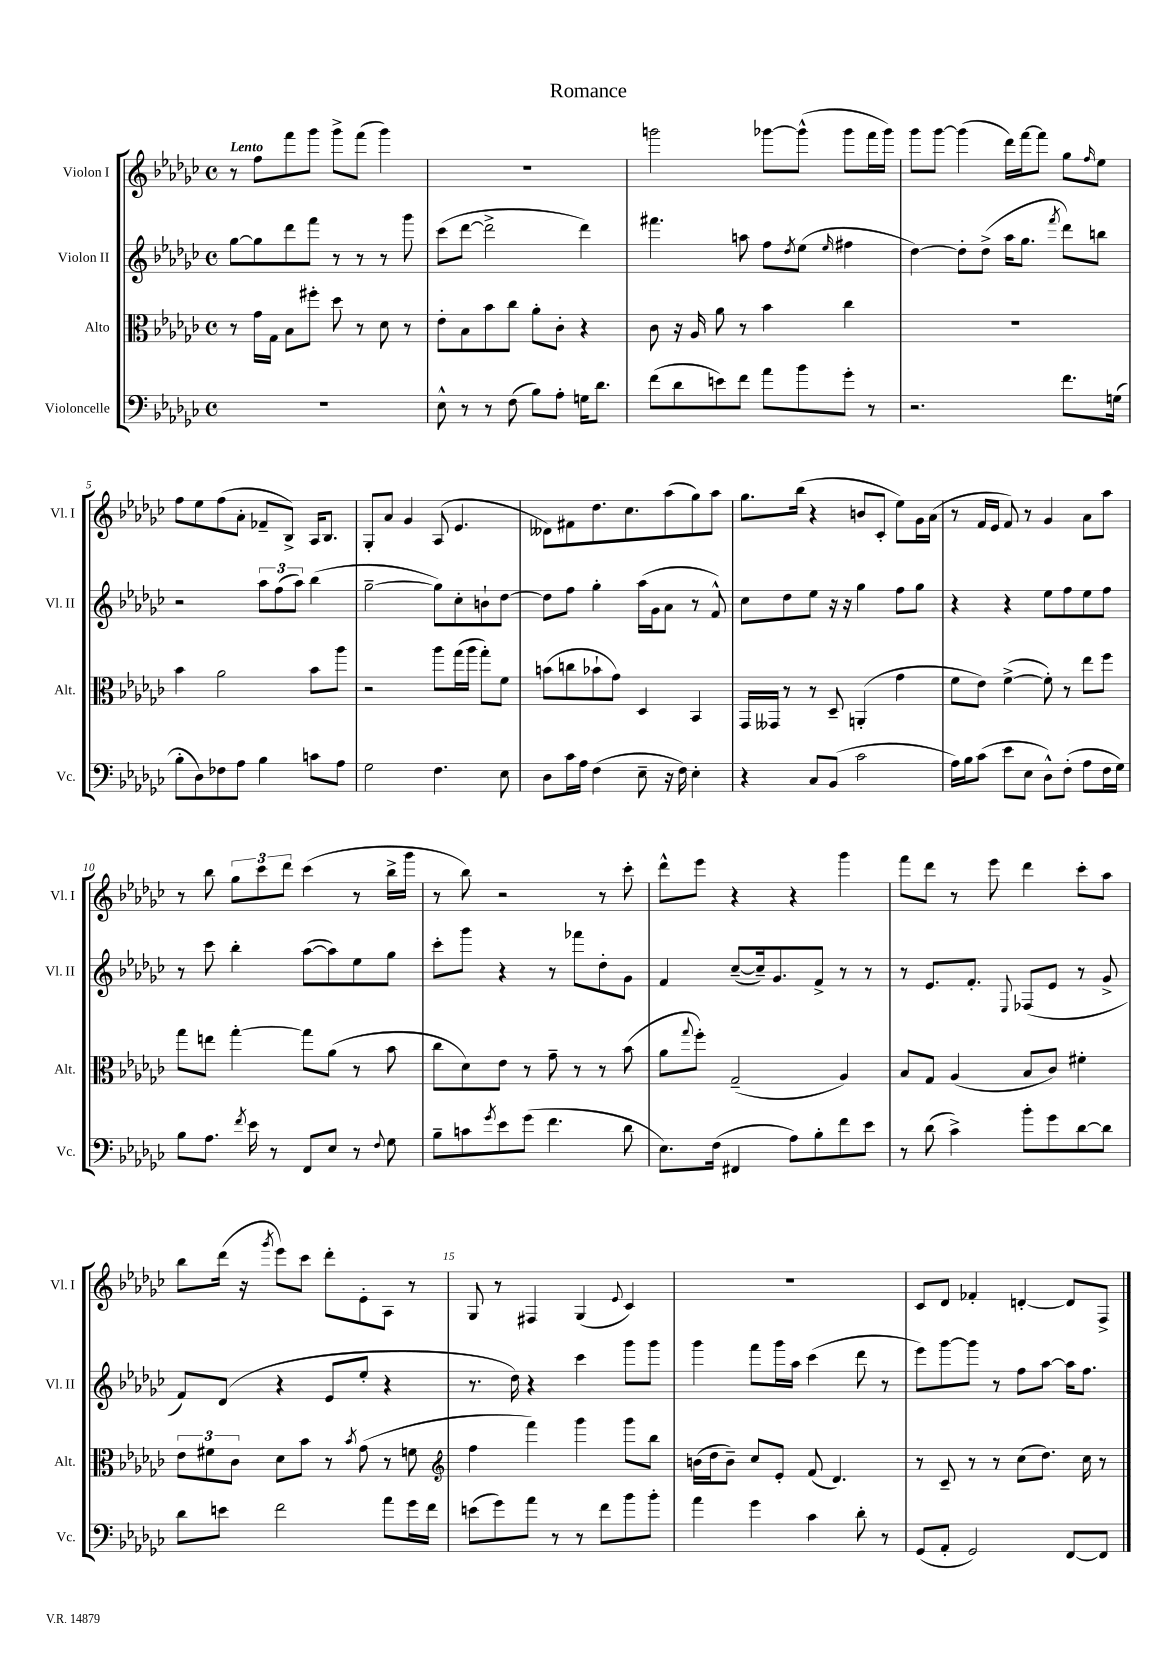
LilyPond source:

\header { title = "Romance" }
<<
\new StaffGroup <<
\new Staff = "s0" \with { instrumentName = "Violon I" shortInstrumentName = "Vl. I" } {
    \clef treble \key ges \major \defaultTimeSignature \time 4/4 \tempo "Lento"
    r8 f''8 f'''8 ges'''8 ges'''8-> f'''8( ges'''4) |
    R1 |
    g'''2 ges'''8~ ges'''8-^( ges'''8 f'''16 ges'''16) |
    ges'''8 ges'''8~ ges'''4( des'''16) f'''16~ f'''8 ges''8 \grace { f''16 } ees''8 |
    f''8 ees''8 f''8( aes'8-. fes'8-- bes8->) aes16 bes8. |
    ges8-. aes'8 ges'4 aes8( ees'4. |
    deses'8) fis'8 des''8. ces''8. aes''8( ges''8) aes''8 |
    ges''8. bes''16( r4 b'8 ces'8-. ees''8) ges'16 aes'16( |
    r8 f'16 ees'16 f'8) r8 ges'4 aes'8 aes''8 |
    r8 bes''8 \tuplet 3/2 { ges''8 ces'''8 des'''8 } ces'''4( r8 bes''16-> ges'''16 |
    r8 bes''8) r2 r8 ces'''8-. |
    des'''8-^ ees'''8 r4 r4 ges'''4 |
    f'''8 des'''8 r8 ees'''8 des'''4 ces'''8-. aes''8 |
    bes''8 des'''16( r16 \acciaccatura { ges'''8 } ees'''8) ces'''8 des'''8-. ees'8-. aes8 r8 |
    ges8 r8 fis4 ges4( \appoggiatura { ees'8 } ces'4) |
    R1 |
    ces'8 des'8 fes'4-. d'4~-. d'8 f8-> \bar "|." |
}
\new Staff = "s1" \with { instrumentName = "Violon II" shortInstrumentName = "Vl. II" } {
    \clef treble \key ges \major \defaultTimeSignature \time 4/4
    ges''8~ ges''8 des'''8 f'''8 r8 r8 r8 ges'''8 |
    ces'''8( des'''8~ des'''2-> des'''4) |
    fis'''4. a''8 f''8 \acciaccatura { des''8 } ees''8( \grace { ees''16 } fis''4 |
    des''4~) des''8-. des''8->( aes''16 ges''8. \acciaccatura { f'''8 } des'''8) b''8 |
    r2 \tuplet 3/2 { aes''8 f''8( aes''8) } bes''4( |
    ges''2~-- ges''8) ces''8-. b'8-! des''8~ |
    des''8 f''8 ges''4-. aes''16( ges'16 aes'8 r8 f'8-^) |
    ces''8 des''8 ees''8 r16 r16 ges''4 f''8 ges''8 |
    r4 r4 ees''8 f''8 ees''8 f''8 |
    r8 ces'''8 bes''4-. aes''8~( aes''8) ees''8 ges''8 |
    ces'''8-. ges'''8 r4 r8 fes'''8 des''8-. ges'8 |
    f'4 ces''8~--( ces''16--) ges'8. f'8-> r8 r8 |
    r8 ees'8. f'8.-. \appoggiatura { ees8 } fes8( ees'8 r8 ges'8-> |
    f'8) des'8( r4 ees'8 ees''8-. r4 |
    r8. des''16) r4 ces'''4 ges'''8 ges'''8 |
    ges'''4 f'''8 ges'''16 aes''16 ces'''4( des'''8 r8 |
    ees'''8) ges'''8~ ges'''8 r8 f''8 aes''8~ aes''16 f''8. \bar "|." |
}
\new Staff = "s2" \with { instrumentName = "Alto" shortInstrumentName = "Alt." } {
    \clef alto \key ges \major \defaultTimeSignature \time 4/4
    r8 ges'16 ges16 bes8 fis''8-. des''8 r8 des'8 r8 |
    ees'8-. bes8 bes'8 ces''8 aes'8-. ces'8-. r4 |
    ces'8 r16 aes16 aes'8 r8 bes'4 ces''4 |
    R1 |
    bes'4 aes'2 bes'8 aes''8 |
    r2 aes''8 ges''16( aes''16 ges''8-.) f'8 |
    b'8( c''8 bes'8-! ges'8) des4 bes,4 |
    ges,16 geses,16 r8 r8 des8-- a,4-.( ges'4 |
    f'8 ees'8) f'4~->( f'8-.) r8 ees''8 f''8 |
    ges''8 e''8 ges''4~-. ges''8 aes'8( r8 bes'8 |
    ces''8 des'8) ees'8 r8 ges'8-- r8 r8 bes'8( |
    aes'8 \appoggiatura { ges''8 } f''8-.) ges2--( aes4) |
    bes8 ges8 aes4( bes8 ces'8) fis'4-. |
    \tuplet 3/2 { ees'8 fis'8 ces'8 } des'8 bes'8 r8 \acciaccatura { bes'8 } ges'8( r8 f'8 |
    \clef treble f''4 f'''4) ges'''4 ges'''8 bes''8 |
    b'16( des''16 b'8--) ces''8 ees'8-. f'8( des'4.) |
    r8 ces'8-- r8 r8 ces''8( des''8.) ces''16 r8 \bar "|." |
}
\new Staff = "s3" \with { instrumentName = "Violoncelle" shortInstrumentName = "Vc." } {
    \clef bass \key ges \major \defaultTimeSignature \time 4/4
    R1 |
    ees8-^ r8 r8 f8( bes8) aes8-. g16 des'8. |
    f'8( des'8 e'8) f'8 aes'8 bes'8 ges'8-. r8 |
    r2. f'8. g16( |
    bes8-. des8) fes8 aes8 bes4 c'8 aes8 |
    ges2 f4. ees8 |
    des8 ces'16 aes16 f4( ees8-- r16 f16) ees4-. |
    r4 ces8 bes,8( ces'2 |
    aes16) bes16 ces'8( ees'8 ees8 des8-^) f8-.( aes8 f16 ges16) |
    bes8 aes8. \acciaccatura { f'8 } ees'16 r8 f,8 ees8 r8 \appoggiatura { f8 } ges8 |
    bes8-- c'8 \acciaccatura { ges'8 } ees'8 ges'8( f'4. des'8 |
    ees8.) f16( fis,4 aes8) bes8-. f'8 ees'8 |
    r8 des'8( ces'4->) bes'8-. ges'8 des'8~ des'8 |
    des'8 e'8 f'2 aes'8 ges'16 f'16 |
    e'8( ges'8) aes'8 r8 r8 f'8 bes'8 bes'8-. |
    aes'4 ges'4 ces'4 des'8-. r8 |
    ges,8( aes,8-. ges,2) f,8~ f,8 \bar "|." |
}
>>
>>
\layout { \context { \Score \override BarNumber.break-visibility = ##(#f #t #t) barNumberVisibility = #(every-nth-bar-number-visible 5) } }
